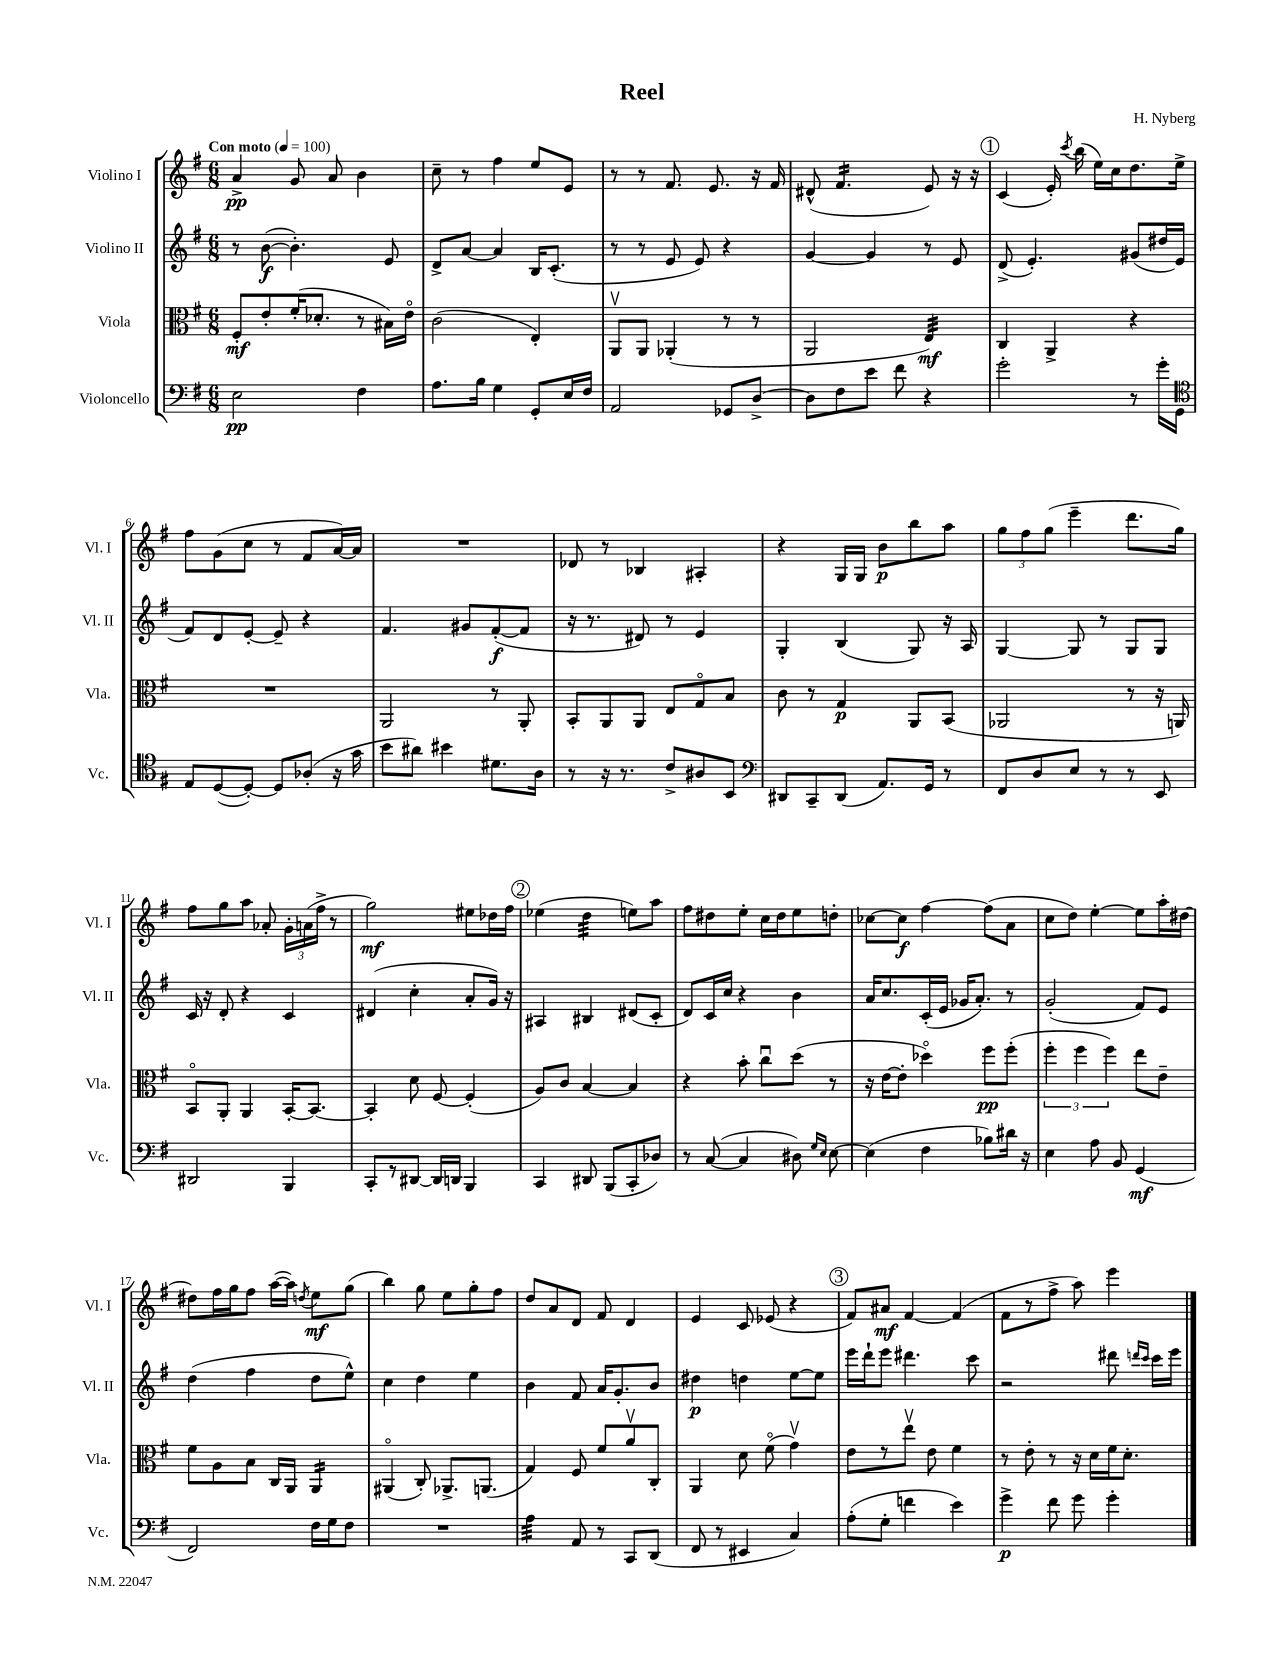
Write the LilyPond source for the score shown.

\header { title = "Reel" composer = "H. Nyberg" }
<<
\new StaffGroup <<
\new Staff = "s0" \with { instrumentName = "Violino I" shortInstrumentName = "Vl. I" } {
    \clef treble \key g \major \numericTimeSignature \time 6/8 \tempo "Con moto" 4 = 100
    \autoBeamOff a'4->\pp g'8 a'8 b'4 |
    c''8-- r8 fis''4 e''8[ e'8] |
    r8 r8 fis'8. e'8. r16 fis'16 |
    dis'8-^( fis'4.:16 e'8) r16 r16 |
    \mark \markup { \circle "1" } c'4( e'16-.) \acciaccatura { c'''8 } b''16( e''16[) c''16 d''8. e''16]-> |
    fis''8[ g'8( c''8] r8 fis'8[ a'16~) a'16] |
    R2. |
    des'8 r8 bes4 ais4-. |
    r4 g16[ g16] b'8[\p b''8 a''8] |
    \tuplet 3/2 { g''8[ fis''8 g''8]( } e'''4-- d'''8.[ g''16]) |
    fis''8[ g''8 a''8] aes'8-. \tuplet 3/2 { g'16[-. a'16( fis''16]-> } r8 |
    g''2\mf) eis''8[ des''16 fis''16] |
    \mark \markup { \circle "2" } ees''4( d''4:32 e''8[) a''8] |
    fis''8[ dis''8 e''8]-. c''16[ dis''16 e''8 d''8]-. |
    ces''8[~ ces''8]\f fis''4~ fis''8[( a'8] |
    c''8[ d''8]) e''4~-. e''8[ a''16-. dis''16]~ |
    dis''8[ fis''16 g''16 fis''8] a''16[~( a''16]) \acciaccatura { d''8 } e''8[\mf g''8]( |
    b''4) g''8 e''8[ g''8-. fis''8] |
    d''8[ a'8 d'8] fis'8 d'4 |
    e'4 c'8 ees'8( r4 |
    \mark \markup { \circle "3" } fis'8[) ais'8]\mf fis'4~ fis'4( |
    fis'8[ r8 fis''8]-> a''8) e'''4 \bar "|." |
}
\new Staff = "s1" \with { instrumentName = "Violino II" shortInstrumentName = "Vl. II" } {
    \clef treble \key g \major \numericTimeSignature \time 6/8
    \autoBeamOff r8 b'8~\f( b'4.-.) e'8 |
    d'8[-> a'8]~ a'4 b16[ c'8.]-.( |
    r8 r8 e'8 e'8) r4 |
    g'4~ g'4 r8 e'8 |
    \mark \markup { \circle "1" } d'8->( e'4.-.) gis'8[( dis''16 e'16] |
    fis'8[) d'8 e'8]~-. e'8-- r4 |
    fis'4. gis'8[ fis'8~-.\f( fis'8] |
    r16 r8. dis'8) r8 e'4 |
    g4-. b4( g8) r16 a16 |
    g4~ g8 r8 g8[ g8] |
    c'16 r16 d'8-. r4 c'4 |
    dis'4( c''4-. a'8[-. g'16]) r16 |
    \mark \markup { \circle "2" } ais4 bis4 dis'8[( c'8]-. |
    d'8[) c'16 c''16] r4 b'4 |
    a'16[ c''8. c'16-.( e'16] ges'16[ a'8.]-.) r8 |
    g'2-.( fis'8[) e'8] |
    d''4( fis''4 d''8[ e''8]-^) |
    c''4 d''4 e''4 |
    b'4 fis'8 a'16[ g'8.-. b'8] |
    dis''4\p d''4 e''8[~ e''8] |
    \mark \markup { \circle "3" } e'''16[ d'''16-! e'''8] dis'''4. c'''8 |
    r2 dis'''8 \grace { d'''16[ c'''16] } c'''16[ e'''16] \bar "|." |
}
\new Staff = "s2" \with { instrumentName = "Viola" shortInstrumentName = "Vla." } {
    \clef alto \key g \major \numericTimeSignature \time 6/8
    \autoBeamOff fis8[-.\mf e'8-. fis'16-.( des'8.]-. r8 bis16[) e'16]\flageolet |
    c'2( e4-.) |
    a,8[\upbow a,8] aes,4-.( r8 r8 |
    a,2 e4:32\mf) |
    \mark \markup { \circle "1" } c4 a,4-> r4 |
    R2. |
    a,2 r8 a,8-. |
    b,8[-. a,8 a,8] e8[ g8\flageolet b8] |
    c'8 r8 g4\p a,8[ b,8]( |
    aes,2 r8 r16 a,16) |
    b,8[\flageolet a,8]-. a,4 b,16[~-. b,8.]~ |
    b,4-. d'8 fis8~ fis4-.( |
    \mark \markup { \circle "2" } a8[) c'8] b4~ b4 |
    r4 b'8-. c''8[\downbow d''8]( r8 |
    r16 e'16[~ e'8]-. des''4\flageolet) fis''8[\pp fis''8]-.( |
    \tuplet 3/2 { fis''4-. fis''4 fis''4) } e''8[ e'8]-- |
    fis'8[ a8 b8] c16[ a,16] a,4:16 |
    ais,4\flageolet( c8-.) aes,8.[-> a,8.]( |
    g4) fis8 fis'8[ a'8\upbow c8]-. |
    a,4 d'8 fis'8\flageolet( g'4\upbow) |
    \mark \markup { \circle "3" } e'8[ r8 e''8]\upbow e'8 fis'4 |
    r8 e'8-. r8 r16 d'16[ fis'16 d'8.]-. \bar "|." |
}
\new Staff = "s3" \with { instrumentName = "Violoncello" shortInstrumentName = "Vc." } {
    \clef bass \key g \major \numericTimeSignature \time 6/8
    \autoBeamOff e2\pp fis4 |
    a8.[ b16] g4 g,8[-. e16 fis16] |
    a,2 ges,8[ d8]~-> |
    d8[ fis8 e'8] fis'8 r4 |
    \mark \markup { \circle "1" } g'2-. r8 g'16[-. g,16] |
    \clef tenor e8[ d8~( d8]~-.) d8[ aes8]-.( r16 g'16 |
    b'8[ ais'8]) bis'4 dis'8.[ a16] |
    r8 r16 r8. c'8[-> ais8 b,8] |
    \clef bass dis,8[ c,8-- dis,8]( a,8.[) g,16] r8 |
    fis,8[ d8 e8] r8 r8 e,8 |
    dis,2 b,,4 |
    c,8[-. r8 dis,8]~ dis,16[ d,16] b,,4 |
    \mark \markup { \circle "2" } c,4 dis,8 b,,8[( c,8-. des8]) |
    r8 c8~( c4 dis8) \grace { g16[ e16] } e8~ |
    e4( fis4 bes8[) dis'16] r16 |
    e4 a8 b,8 g,4\mf( |
    fis,2) fis16[ g16 fis8] |
    R2. |
    a4:32 a,8 r8 c,8[ d,8]( |
    fis,8 r8 eis,4 c4) |
    \mark \markup { \circle "3" } a8[-.( g8]-. f'4 e'4) |
    g'4->\p fis'8 g'8 g'4-. \bar "|." |
}
>>
>>
